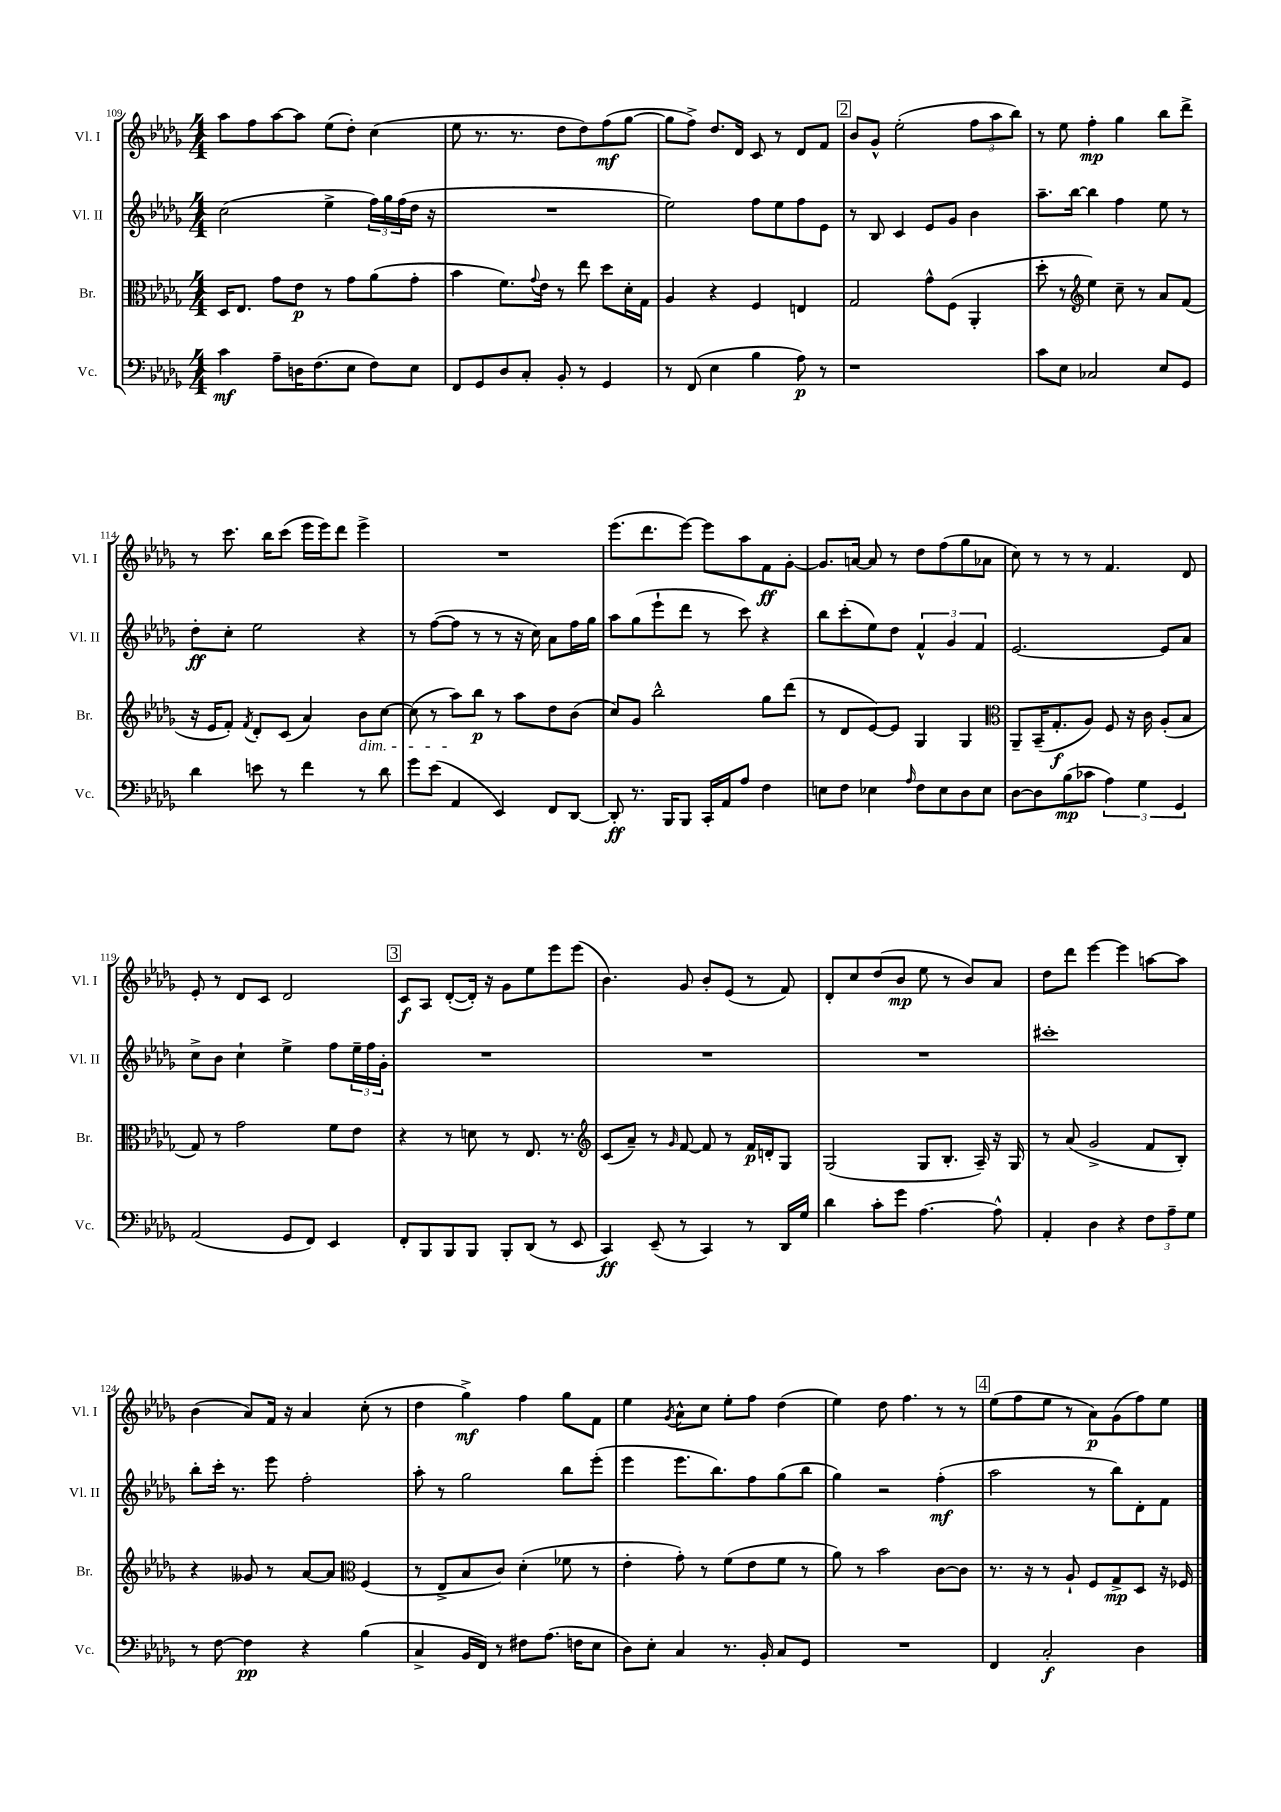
<<
\new StaffGroup <<
\new Staff = "s0" \with { instrumentName = "Vl. I" shortInstrumentName = "Vl. I" } {
    \clef treble \key des \major \numericTimeSignature \time 4/4
    aes''8 f''8 aes''8~ aes''8 ees''8( des''8-.) c''4( |
    ees''8 r8. r8. des''8 des''8) f''8\mf( ges''8~ |
    ges''8 f''8->) des''8. des'16 c'8 r8 des'8 f'8 |
    \mark \markup { \box "2" } bes'8 ges'8-^ ees''2-.( \tuplet 3/2 { f''8 aes''8 bes''8) } |
    r8 ees''8 f''4-.\mp ges''4 bes''8 des'''8-> |
    r8 c'''8. bes''16 c'''8( ees'''16 ees'''16) des'''8 ees'''4-> |
    R1 |
    ees'''8.( des'''8. ees'''8~) ees'''8 aes''8 f'8\ff ges'8~-. |
    ges'8. a'16~ a'8 r8 des''8 f''8( ges''8 aes'8 |
    c''8) r8 r8 r8 f'4. des'8 |
    ees'8-. r8 des'8 c'8 des'2 |
    \mark \markup { \box "3" } c'8\f aes8 des'8~-.( des'16-.) r16 ges'8 ees''8 ees'''8 ees'''8( |
    bes'4.) ges'8 bes'8-. ees'8( r8 f'8) |
    des'8-. c''8 des''8( bes'8\mp ees''8 r8 bes'8) aes'8 |
    des''8 des'''8 ees'''4~ ees'''4 a''8~ a''8 |
    bes'4( aes'8) f'16 r16 aes'4 c''8-.( r8 |
    des''4 ges''4->\mf) f''4 ges''8 f'8 |
    ees''4 \acciaccatura { ges'8 } aes'8-^ c''8 ees''8-. f''8 des''4( |
    ees''4) des''8 f''4. r8 r8 |
    \mark \markup { \box "4" } ees''8( f''8 ees''8 r8 aes'8\p) ges'8( f''8) ees''8 \bar "|." |
}
\new Staff = "s1" \with { instrumentName = "Vl. II" shortInstrumentName = "Vl. II" } {
    \clef treble \key des \major \numericTimeSignature \time 4/4
    c''2( ees''4-> \tuplet 3/2 { f''16) ges''16 f''16( } des''16 r16 |
    R1 |
    ees''2) f''8 ees''8 f''8 ees'8 |
    \mark \markup { \box "2" } r8 bes8 c'4 ees'8 ges'8 bes'4 |
    aes''8.-- bes''16~ bes''4 f''4 ees''8 r8 |
    des''8-.\ff c''8-. ees''2 r4 |
    r8 f''8~( f''8 r8 r8 r16 c''16) aes'8 f''16 ges''16 |
    aes''8 ges''8( ees'''8-! des'''8 r8 c'''8) r4 |
    bes''8 c'''8-.( ees''8) des''8 \tuplet 3/2 { f'4-^ ges'4 f'4 } |
    ees'2.~ ees'8 aes'8 |
    c''8-> bes'8 c''4-! ees''4-> f''8 \tuplet 3/2 { ees''16-- f''16 ges'16-. } |
    \mark \markup { \box "3" } R1 |
    R1 |
    R1 |
    cis'''1-. |
    bes''8-. c'''16-. r8. ees'''8 f''2-. |
    aes''8-. r8 ges''2 bes''8 ees'''8-.( |
    ees'''4 ees'''8. bes''8.) f''8 ges''8( bes''8 |
    ges''4) r2 f''4-.\mf( |
    \mark \markup { \box "4" } aes''2 r8 bes''8) des'8-. f'8 \bar "|." |
}
\new Staff = "s2" \with { instrumentName = "Br." shortInstrumentName = "Br." } {
    \clef alto \key des \major \numericTimeSignature \time 4/4
    des16 ees8. ges'8 ees'8\p r8 ges'8 aes'8( ges'8-. |
    bes'4 f'8.) \appoggiatura { ges'8 } ees'16 r8 ees''8 des''8 des'16-. ges16 |
    aes4 r4 f4 e4 |
    \mark \markup { \box "2" } ges2 ges'8-^ f8( aes,4-. |
    des''8-. r8 \clef treble ees''4) c''8-- r8 aes'8 f'8( |
    r16 ees'16 f'8-.) \acciaccatura { f'8 } des'8-. c'8( aes'4) bes'8\dim c''8~ |
    c''8( r8 aes''8\!) bes''8\p r8 aes''8 des''8 bes'8( |
    c''8) ges'8 bes''2-^ ges''8 des'''8( |
    r8 des'8 ees'8~) ees'8 ges4 ges4 |
    \clef alto aes,8-- bes,16--( ges8.-.\f aes8) f8 r16 c'16 aes8-.( bes8 |
    ges8) r8 ges'2 f'8 ees'8 |
    \mark \markup { \box "3" } r4 r8 d'8 r8 ees8. r8. |
    \clef treble c'8( aes'8--) r8 \grace { ges'16 } f'8~ f'8 r8 f'16\p d'16-. ges8 |
    ges2( ges8 bes8.-. aes16--) r16 ges16 |
    r8 aes'8( ges'2-> f'8 bes8-.) |
    r4 geses'8 r8 aes'8~ aes'8 \clef alto f4( |
    r8 ees8-> bes8 c'8) des'4-.( fes'8 r8 |
    ees'4-. ges'8-.) r8 f'8( ees'8 f'8 r8 |
    aes'8) r8 bes'2 c'8~ c'8 |
    \mark \markup { \box "4" } r8. r16 r8 aes8-! f8 ges8->\mp des8 r16 fes16 \bar "|." |
}
\new Staff = "s3" \with { instrumentName = "Vc." shortInstrumentName = "Vc." } {
    \clef bass \key des \major \numericTimeSignature \time 4/4
    c'4\mf aes8-- d16 f8.( ees8 f8) ees8 |
    f,8 ges,8 des8 c8-. bes,8-. r8 ges,4 |
    r8 f,8( ees4 bes4 aes8\p) r8 |
    \mark \markup { \box "2" } r1 |
    c'8 ees8 ces2 ees8 ges,8 |
    des'4 e'8 r8 f'4 r8 des'8 |
    ges'8 ees'8( aes,4 ees,4) f,8 des,8~ |
    des,8-.\ff r8. bes,,16 bes,,8 c,16-. aes,16 aes8 f4 |
    e8 f8 ees4 \grace { aes16 } f8 ees8 des8 ees8 |
    des8~ des8 bes8\mp( ces'8 \tuplet 3/2 { aes4) ges4 ges,4 } |
    aes,2( ges,8 f,8) ees,4 |
    \mark \markup { \box "3" } f,8-. bes,,8 bes,,8 bes,,8 bes,,8-. des,8( r8 ees,8 |
    c,4\ff) ees,8--( r8 c,4) r8 des,16 ges16 |
    des'4 c'8-. ges'8 aes4.~ aes8-^ |
    aes,4-. des4 r4 \tuplet 3/2 { f8 aes8-- ges8 } |
    r8 f8~ f4\pp r4 bes4( |
    c4-> bes,16 f,16) r8 fis8 aes8.( f16 ees8 |
    des8) ees8-. c4 r8. bes,16-. c8 ges,8 |
    R1 |
    \mark \markup { \box "4" } f,4 c2-.\f des4 \bar "|." |
}
>>
>>
\layout { \context { \Score currentBarNumber = #109 } }
